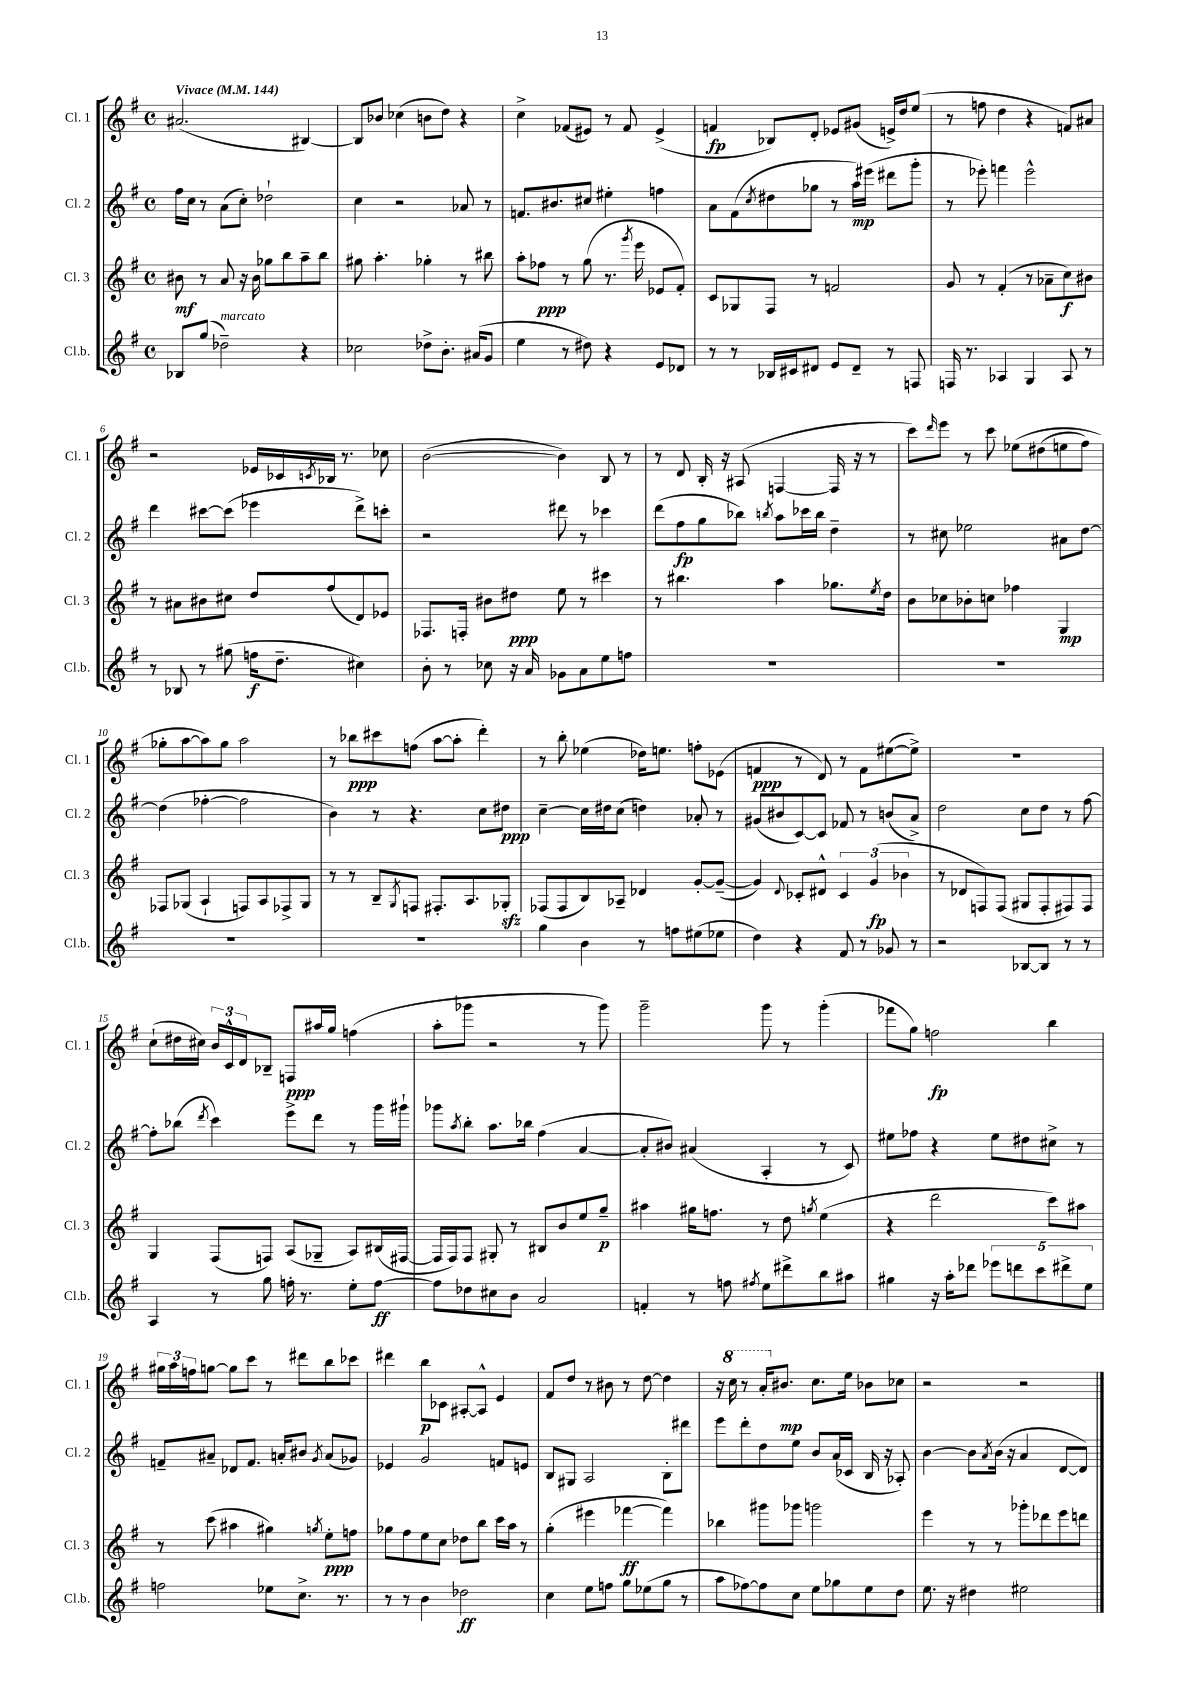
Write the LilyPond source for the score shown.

<<
\new StaffGroup <<
\new Staff = "s0" \with { instrumentName = "Cl. 1" shortInstrumentName = "Cl. 1" } {
    \clef treble \key g \major \defaultTimeSignature \time 4/4 \tempo "Vivace" 4 = 144
    ais'2.( bis4~) |
    bis8 bes'8 ces''4( b'8 d''8) r4 |
    c''4-> fes'8( eis'8) r8 fes'8 eis'4->( |
    f'4\fp bes8) d'8-. ees'8 gis'8( e'16->) d''16 e''8( |
    r8 f''8 d''4 r4 f'8) ais'8 |
    r2 ees'16 ces'16 \acciaccatura { c'8 } bes16 r8. ces''8 |
    b'2~( b'4) b8 r8 |
    r8 d'8 b16-. r16 ais8( f4~ f16 r16 r8 |
    c'''8) \grace { d'''16 } e'''8 r8 c'''8 ees''8\( dis''8( e''8 fis''8) |
    ges''8-. a''8~ a''8\) ges''8 a''2 |
    r8 bes''8\ppp cis'''8 f''8( a''8~ a''8-. d'''4-.) |
    r8 b''8-. ees''4( des''16) e''8. f''8-. ees'8( |
    f'4\ppp r8 d'8) r8 f'8 eis''8~( eis''8->) |
    R1 |
    c''8-!( dis''16 cis''16) \tuplet 3/2 { b'16 c'16-^ d'16 } bes8-- f8\ppp ais''16 g''16 f''4( |
    a''8-. ges'''8 r2 r8 ges'''8) |
    g'''2-- g'''8 r8 g'''4-.( |
    fes'''8 g''8) f''2\fp b''4 |
    \tuplet 3/2 { gis''16 a''16 f''16 } g''8~ g''8 c'''8 r8 dis'''8 b''8 ces'''8 |
    dis'''4 b''8\p ces'8 ais8~-. ais8-^ e'4 |
    fis'8 d''8 r8 bis'8 r8 d''8~ d''4 |
    r16 \ottava #1 c'''16 r8 a''16-. \ottava #0 bis'8.\mp c''8. e''16 bes'8 ces''8 |
    r2 r2 \bar "|." |
}
\new Staff = "s1" \with { instrumentName = "Cl. 2" shortInstrumentName = "Cl. 2" } {
    \clef treble \key g \major \defaultTimeSignature \time 4/4
    fis''16 c''16 r8 a'8( c''8-.) des''2-! |
    c''4 r2 aes'8 r8 |
    f'8. bis'8. cis''8 eis''4-. f''4 |
    a'8 fis'8( \acciaccatura { c''8 } dis''8 ges''8 r8 a''16\mp) eis'''16( dis'''8 g'''8-. |
    r8 ees'''8-.) f'''4 ees'''2-^ |
    d'''4 cis'''8~ cis'''8( ees'''4 d'''8->) c'''8-. |
    r2 dis'''8 r8 ces'''4 |
    d'''8( fis''8\fp g''8 bes''8) \acciaccatura { b''8 } a''8 ces'''16 b''16 d''4-- |
    r8 cis''8 ees''2 ais'8 d''8~ |
    d''4( fes''4~-. fes''2 |
    b'4) r8 r4. c''8 dis''8\ppp |
    c''4~-- c''16 dis''16 c''8( d''4) aes'8-. r8 |
    gis'8( bis'8 c'8~) c'8 fes'8 r8 b'8( a'8->) |
    d''2 c''8 d''8 r8 fis''8~ |
    fis''8-. bes''8( \acciaccatura { d'''8 } c'''4) e'''8-> d'''8 r8 g'''16 gis'''16-! |
    ges'''8 \acciaccatura { a''8 } b''8-. a''8. bes''16 fis''4( a'4~ |
    a'8-. bis'8) ais'4( a4-. r8 c'8) |
    eis''8 fes''8 r4 eis''8 dis''8 cis''8-> r8 |
    f'8-- ais'8-- des'8 f'8. a'16-. bis'8 \acciaccatura { g'8 } a'8( ges'8) |
    ees'4 g'2 f'8 e'8 |
    b8 gis8 a2 b8-. dis'''8 |
    e'''8 d'''8-. d''8 e''8 b'8 a'16( ces'16 b16 r16 aes8-.) |
    b'4~ b'8 \acciaccatura { a'8 } b'16( r16 a'4 d'8~ d'8) \bar "|." |
}
\new Staff = "s2" \with { instrumentName = "Cl. 3" shortInstrumentName = "Cl. 3" } {
    \clef treble \key g \major \defaultTimeSignature \time 4/4
    bis'8\mf r8 a'8 r16 bis'16 ges''8 b''8 a''8-- b''8 |
    gis''8 a''4.-. ges''4-. r8 bis''8 |
    a''8-. fes''8\ppp r8 g''8( r8. \acciaccatura { g'''8 } e'''16 ees'8 fis'8-.) |
    c'8 ges8 fis8 r8 f'2 |
    g'8 r8 fis'4-.( r8 aes'8-- c''8\f) bis'8 |
    r8 ais'8 bis'8 cis''8 d''8 fis''8( d'8) ees'8 |
    fes8. f16-. bis'8 dis''8\ppp e''8 r8 cis'''4 |
    r8 bis''4. a''4 ges''8. \acciaccatura { e''8 } d''16 |
    b'8 ces''8 bes'8-. c''8 fes''4 g4\mp |
    fes8 ges8( a4-! f8) a8 fes8-> ges8 |
    r8 r8 b8-- \acciaccatura { g8 } f8 fis8.-. a8. ges8-.\sfz |
    fes8( fes8 b8) aes8-- des'4 g'8~-. g'8~--( |
    g'4) \appoggiatura { d'8 } ces'8-. dis'8-^ \tuplet 3/2 { ces'4 g'4\fp( bes'4 } |
    r8 des'8 f8) f8( gis8 f8-. fis8) fis8 |
    g4 fis8( f8) a8( ges8-- a8) bis16( fis16~ |
    fis16 fis16) fis8 gis8-. r8 bis8 b'8 e''8 g''8--\p |
    ais''4 gis''16 f''8. r8 d''8 \acciaccatura { g''8 } e''4( |
    r4 d'''2 c'''8) ais''8 |
    r8 c'''8( ais''4 gis''4) \acciaccatura { g''8 } e''8-.\ppp f''8 |
    ges''8 fis''8 e''8 c''8 des''8 b''8 c'''16 a''16 r8 |
    g''4-.( eis'''4 fes'''4~\ff fes'''4) |
    bes''4 gis'''8 ges'''8 g'''2 |
    e'''4 r8 r8 ges'''8-. des'''8 e'''8 d'''8 \bar "|." |
}
\new Staff = "s3" \with { instrumentName = "Cl.b." shortInstrumentName = "Cl.b." } {
    \clef treble \key g \major \defaultTimeSignature \time 4/4
    bes8 g''8( des''2--^\markup { \italic "marcato" }) r4 |
    ces''2 des''8-> b'8.-. ais'16( g'8 |
    e''4 r8 dis''8) r4 e'8 des'8 |
    r8 r8 bes16 cis'16 dis'8 e'8 dis'8-- r8 f8 |
    f16 r8. aes4 g4 aes8 r8 |
    r8 bes8 r8 gis''8( f''16\f d''8.-- cis''4) |
    b'8-. r8 ces''8 r16 a'16 ges'8 a'8 e''8 f''8 |
    R1 |
    R1 |
    R1 |
    R1 |
    g''4 b'4 r8 f''8 eis''8( ees''8 |
    d''4) r4 fis'8 r8 ges'8 r8 |
    r2 bes8~ bes8 r8 r8 |
    a4 r8 g''8 f''16-. r8. e''8-. f''8~\ff |
    f''8 des''8 cis''8 b'8 a'2 |
    f'4-. r8 f''8 \acciaccatura { fis''8 } e''8 dis'''8-> b''8 ais''8 |
    gis''4 r16 a''16-. des'''8 \tuplet 5/4 { ees'''8 d'''8 c'''8 dis'''8-> e''8 } |
    f''2 ees''8 c''8.-> r8. |
    r8 r8 b'4 des''2\ff |
    c''4 e''8 f''8 g''8 ees''8( g''8 r8 |
    a''8 fes''8~) fes''8 c''8 e''8 ges''8 e''8 d''8 |
    e''8. r16 dis''4 eis''2 \bar "|." |
}
>>
>>
